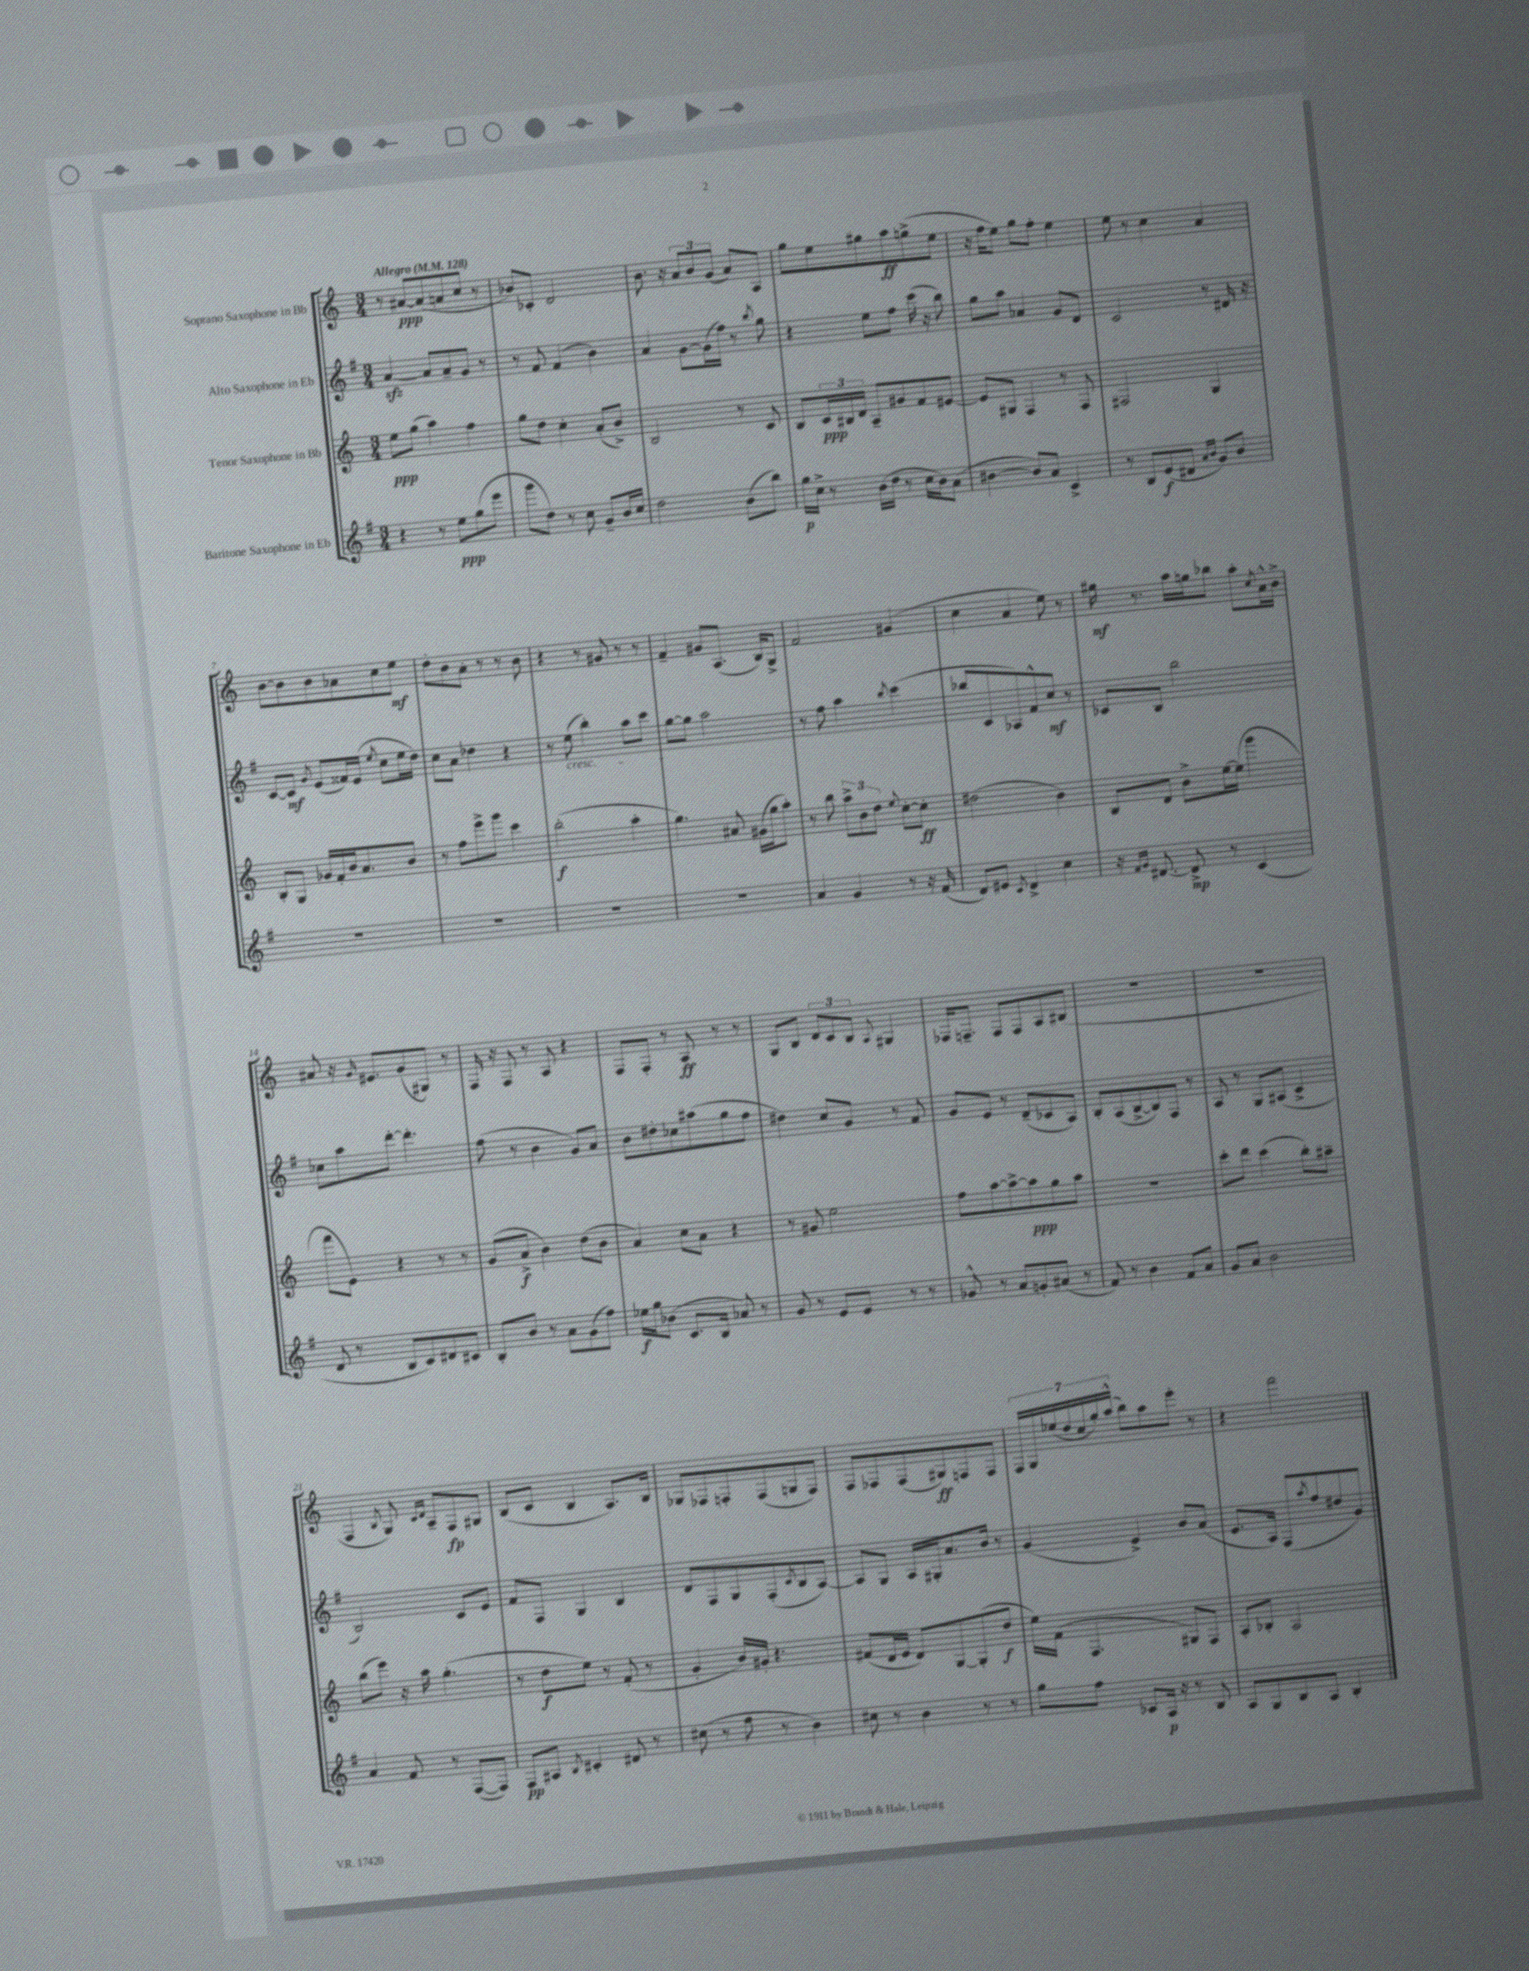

**kern	**kern	**kern	**kern
*staff4	*staff3	*staff2	*staff1
*clefG2	*clefG2	*clefG2	*clefG2
*k[f#]	*k[]	*k[f#]	*k[]
*M3/4	*M3/4	*M3/4	*M3/4
*MM128	*MM128	*MM128	*MM128
4r	8ee	[4a	8r
.	(8gg	.	[8a#
8r	4aa)	8a]	(8a#]
8ee	.	8a~	8a
(8gg	4ff	8g	8cc
8eee	.	8r	8r
=	=	=	=
8ggg	8gg	8r	8b-)
8dd)	8dd	8f#	8c-'
8r	4cc'	(4f#	2d
8cc	.	.	.
8g~	(8a'	4b)	.
16b	8b^)	.	.
16cc	.	.	.
=	=	=	=
2dd	2B	4a	8.b
.	.	.	16r
.	.	[8g	12a
.	.	.	12b
.	.	(16g]	.
.	.	.	(12g
.	.	16ff#)	.
(8b	8r	8r	8a)
.	.	8qbb	.
8bb)	8c	8gg	8A
=	=	=	=
16gg	8B	4r	8gg
16cc^	.	.	.
8r	24c	.	8ee
.	24B#	.	.
.	24d	.	.
(16b	8A~	8ee	8gg#
16dd	.	.	.
8r	8g#	8ff#	8aa
16cc	8f	(16ccc	(8gg^
16b)	.	16r	.
(8a	[8e#	8bb)	8ee
=	=	=	=
[4b#	8e#]	8gg	16r
.	.	.	16ff
.	8G#	8aa	8ee)
8b#])	4F	4a-	8gg
8a	.	.	8ff'
4c^	8r	8g	4ee
.	8F	8d	.
=	=	=	=
8r	2F#	2c	8ee
8B	.	.	8r
(8e	.	.	4cc
8d#	.	.	.
16qqa	.	.	.
16qqb	.	.	.
8g)	4G	8r	4a
8b	.	16d#	.
.	.	16r	.
=	=	=	=
2.r	8B'	[8c	[8b
.	8G	8c]	8b]
.	.	8qg	.
.	16g-	(8e	8b
.	16f'	.	.
.	16b	16f##)	8a-
.	8.a	(16e	.
.	.	8qee	.
.	.	8cc	8cc
.	8b	16ee	8ee
.	.	16dd)	.
=	=	=	=
2.r	8r	8cc	8dd'
.	8ff	8a	8b
.	8eee^	4dd-	8a'
.	8ggg	.	8r
.	4ccc	4r	8r
.	.	.	8b
=	=	=	=
2.r	(2bb'	8r	4r
.	.	(8ee	.
.	.	4bb')	8r
.	.	.	8g#
.	4aa'	8aa	8r
.	.	8ccc	8r
=	=	=	=
2.r	4.gg)	[8gg	4f~
.	.	8gg]	.
.	.	2aa	8g#
.	8a#	.	(8.A
.	(16g#	.	.
.	16gg	.	16B)
.	8aa')	.	8G^
=	=	=	=
4a	8r	8r	2f
.	8bb	8ff#	.
4g	12aa^	4aa	.
.	12b	.	.
.	12dd	.	.
.	8qqee	8qbb	.
8r	[8cc'	(4ccc	(4g#
16r	8cc']	.	.
(16f#	.	.	.
=	=	=	=
8d)	(2dd#	8bb-	4cc
8e#	.	8c	.
8qc	.	.	.
4d^	.	8A-)	4a
.	.	8f#^^	.
4cc	4b)	8cc	8ee)
.	.	8r	8r
=	=	=	=
16r	8B	8c-	16gg#
16qqf#	.	.	.
16qqg	.	.	.
[8.d#	.	.	8.r
.	8d	8B	.
8d#^]	8b^	2bb	16aa
.	.	.	16gg
8r	[16ee	.	8bb-
.	(16ee]	.	.
(4c	4ggg	.	8aa'
.	.	.	8qcc
.	.	.	16a^^
.	.	.	16b^
=	=	=	=
8d	8fff	8cc-	8a#
8r	8e)	8aa	16r
.	.	.	16qqg
.	.	.	8.e#
8B	4r	[8ddd'	.
8c)	.	4.ddd']	(8g
8d#	8r	.	8G#)
8c#	8r	.	8r
=	=	=	=
8B'	(8g	(8ff#	16F
.	.	.	16r
8b	8a^	8r	8F
8r	4b)	4b	8r
8a	.	.	8A
(8g	(8dd	8g)	4r
8ff#)	8b	8a	.
=	=	=	=
16ee-	4a)	8b	8F
16gg	.	.	.
(8b-	.	8dd#'	8F'
8.c	8cc	8cc-	8r
.	8a	(8aa#	8A
16B	.	.	.
8a-)	4r	8gg	8r
8r	.	8ff#	8r
=	=	=	=
8g	8r	4dd#)	8G
8r	8g#	.	8B
8e	2ee	8cc	12d
.	.	.	12c
8e	.	8g	.
.	.	.	12B
.	.	.	8qqA
8r	.	8r	4G#
8r	.	8f#	.
=	=	=	=
8g-^^	8ff	8g	16F-
.	.	.	8.F~
8r	[8aa	8e	.
8a	8aa^_	8r	8F
8g'	8aa]	(8d~	8F
(8a#	8gg	8c-	8A
8r	8aa	8A)	(8B#
=	=	=	=
8f#)	2.r	8B'	2.r
8r	.	(8A	.
4b	.	[8B^	.
.	.	8B])	.
8f#	.	8F#	.
8a	.	8r	.
=	=	=	=
8g	8ccc'	8A	2.r
8a	8ddd	8r	.
2b	(4ccc	8G	.
.	.	(8A#	.
.	8bb')	4c^	.
.	8aa#~	.	.
=	=	=	=
4a	(8bb	2B)	4F
.	8eee)	.	.
.	.	.	8qB
8f#	16r	.	8G)
.	16aa	.	.
.	.	.	16qqc
.	.	.	16qqd
8r	(4.gg'	.	8A~
([8F#	.	8c	8F
8F#])	.	8e	8G#
=	=	=	=
8F#	8r	8f#	(8B
8A#	8dd	8F#	8c
8qB	.	.	.
4c#'	8ee)	4G	4B
.	8r	.	.
8d#	(8f'	4B	8.A)
8r	8r	.	.
.	.	.	16B
=	=	=	=
(8cc#	4g'	8d	8G-
8r	.	8F#	8F-
8ff#	16b)	8G	8F'
.	16g#'	.	.
8r	4.r	(8F#'	(8F
.	.	8qc	.
4b)	.	8B	8G
.	.	[8A)	8F)
=	=	=	=
8cc#	(8f#	8A]	8F
8r	16d	8G	8F-
.	16e	.	.
4b	8d)	16A	(8F-
.	.	16G#'	.
.	[8G	8.a	8G#)
8r	(8G']	.	8F
.	.	16b	.
8r	8dd	8r	8F
=	=	=	=
8gg	16ee)	(4g	28F
.	.	.	28G
.	(16f	.	.
.	.	.	(28ee-
.	.	.	28dd
8ff#	4.F	.	.
.	.	.	28cc
.	.	.	28gg')
.	.	.	(28aa^^
8c-	.	4e^)	8bb)
16A	.	.	8aa
16r	.	.	.
8r	8G#)	8b	8eee'
8B	8F	(8a	8r
=	=	=	=
8A	8A'	8.e	4r
8G	8B-'	.	.
.	.	16A)	.
8B	2A	(8F#	2fff
.	.	8qaa	.
8A	.	8ff#	.
4B'	.	8dd#	.
.	.	8g)	.
==	==	==	==
*-	*-	*-	*-
